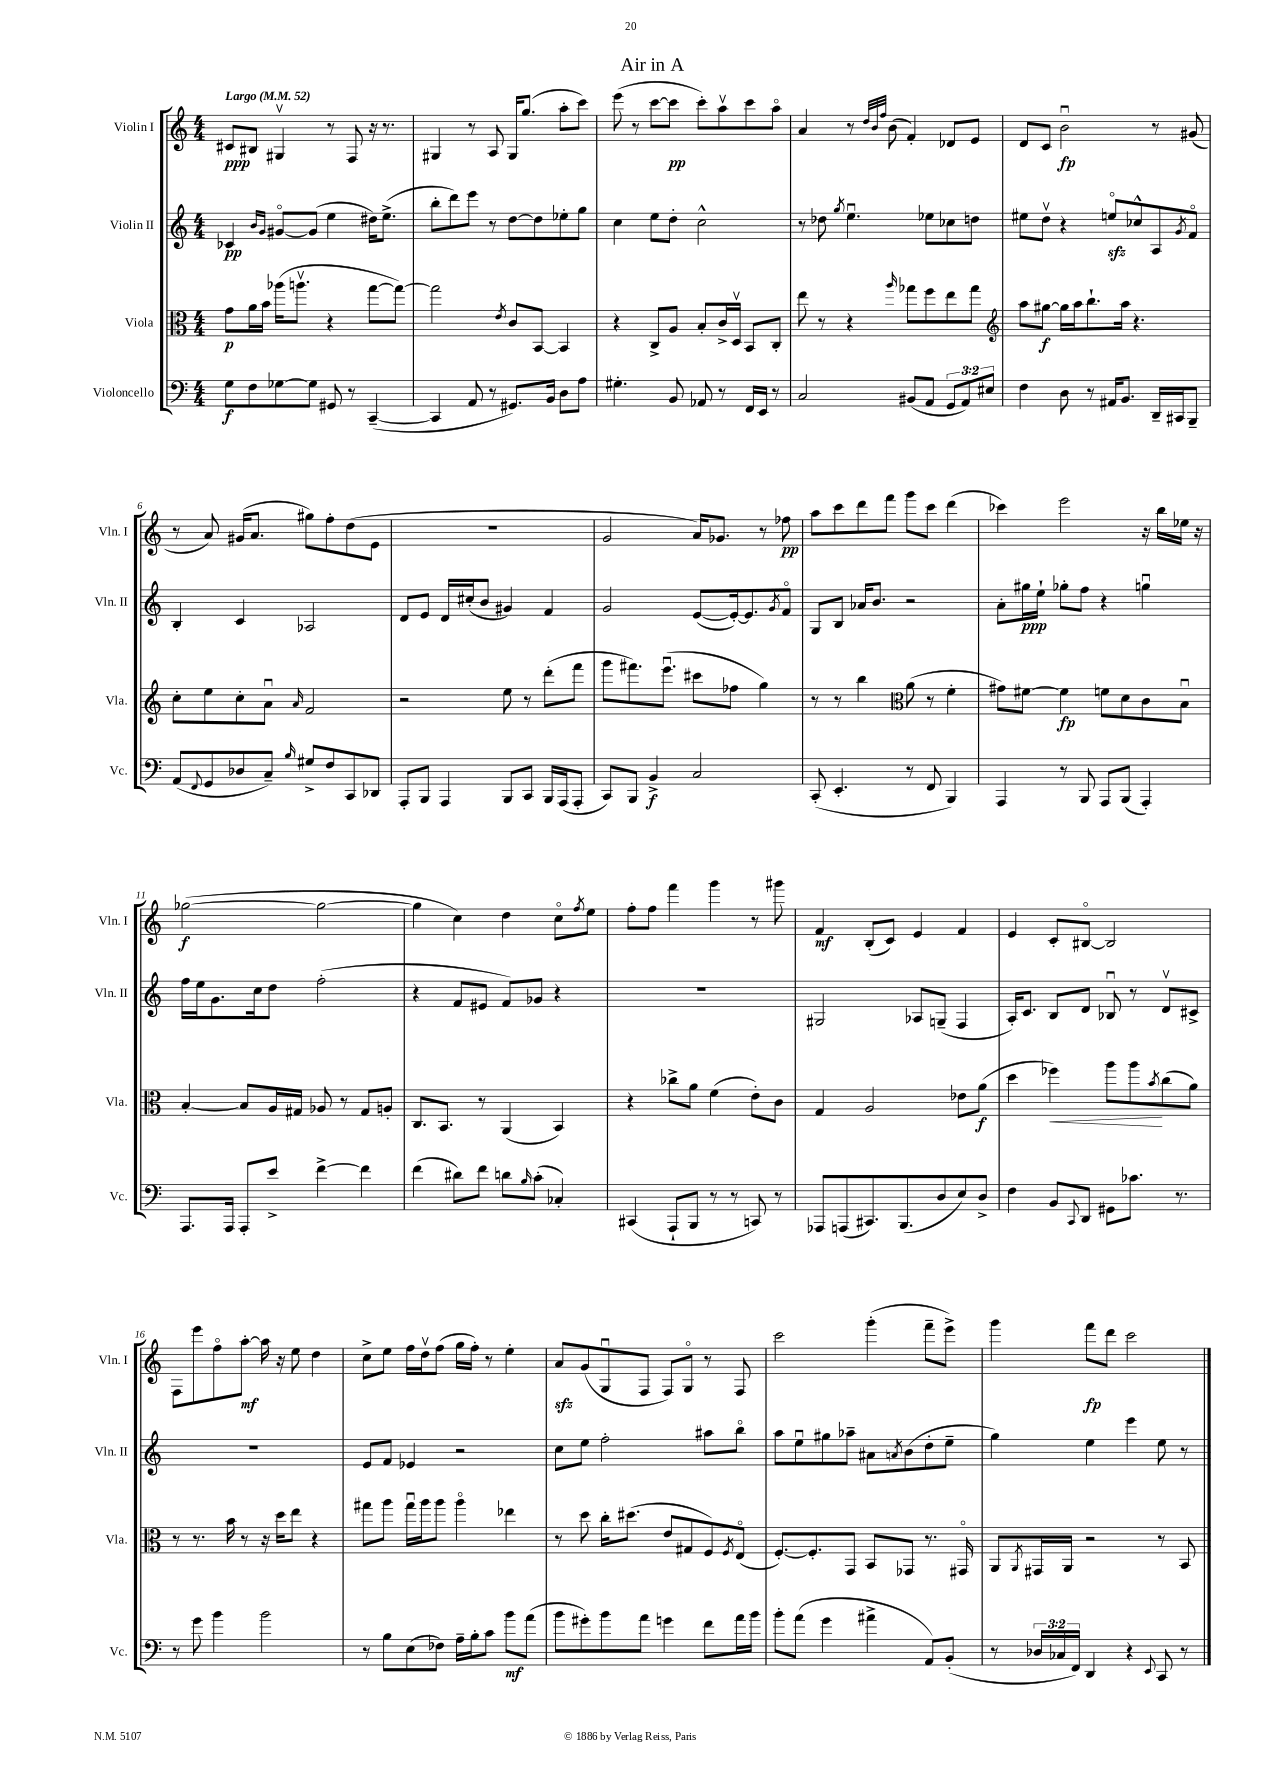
\header { title = "Air in A" }
<<
\new StaffGroup <<
\new Staff = "s0" \with { instrumentName = "Violin I" shortInstrumentName = "Vln. I" } {
    \clef treble \key c \major \numericTimeSignature \time 4/4 \tempo "Largo" 4 = 52
    cis'8\ppp bis8 gis4\upbow r8 f8 r16 r8. |
    gis4 r8 a8 gis16 g''8.( a''8-. c'''8) |
    e'''8( r8 c'''8~ c'''8\pp c'''8-.) a''8\upbow c'''8 a''8\flageolet |
    a'4 r8 \grace { d''32 b'32 f''32 } b'8( f'4-.) des'8 e'8 |
    d'8 c'8 b'2\downbow\fp r8 gis'8( |
    r8 a'8) gis'16( a'8. gis''8) f''8-. d''8( e'8 |
    R1 |
    g'2 a'16) ges'8. r8 fes''8\pp |
    a''8 c'''8 d'''8 f'''8 g'''8 c'''8 d'''4( |
    ces'''4) e'''2 r16 b''16 ees''16 r16 |
    ges''2~\f( ges''2~ |
    ges''4 c''4) d''4 c''8\flageolet \acciaccatura { f''8 } e''8 |
    f''8-. f''8 f'''4 g'''4 r8 gis'''8 |
    f'4\mf b8-.( c'8) e'4 f'4 |
    e'4 c'8-. bis8~\flageolet bis2 |
    f8 e'''8 f''8\flageolet a''8~-.\mf a''16 r16 e''8 d''4 |
    c''8-> e''8 f''16 d''16\upbow f''8( g''16 f''16-.) r8 e''4-. |
    a'8\sfz g'8( g8\downbow f8 f8) g8\flageolet r8 f8 |
    c'''2 g'''4-.( f'''8-- e'''8->) |
    g'''4 f'''8\fp d'''8 c'''2 \bar "|." |
}
\new Staff = "s1" \with { instrumentName = "Violin II" shortInstrumentName = "Vln. II" } {
    \clef treble \key c \major \numericTimeSignature \time 4/4
    ces'4\pp \grace { b'16 g'16 } gis'8~\flageolet gis'8( e''4 dis''16) e''8.->( |
    b''8-. d'''8) e'''8 r8 d''8~ d''8 ees''8-. g''8 |
    c''4 e''8 d''8-. c''2-^ |
    r8 des''8 \acciaccatura { g''8 } e''4.\downbow ees''8 ces''8 d''8 |
    eis''8 d''8\upbow r4 e''8\flageolet\sfz ces''8-^ a8 \acciaccatura { g'8 } f'8\flageolet |
    b4-. c'4 aes2 |
    d'8 e'8 d'16 cis''16-.( b'8 gis'4) f'4 |
    g'2 e'8~( e'16~-.) e'8. \acciaccatura { g'8 } f'8\flageolet |
    g8 b8 aes'16 b'8. r2 |
    a'8-. gis''16\ppp e''16-! ges''8-. f''8 r4 g''4\downbow |
    f''16 e''16 g'8. c''16 d''8 f''2-.( |
    r4 f'8 eis'8 f'8) ges'8 r4 |
    R1 |
    gis2 aes8 g8--( f4 |
    a16-.) c'8. b8 d'8 bes8\downbow r8 d'8\upbow cis'8-> |
    R1 |
    e'8 f'8 ees'4 r2 |
    c''8 e''8 f''2-. ais''8 b''8\flageolet |
    a''8 e''8\downbow gis''8 aes''8-- ais'8 \acciaccatura { a'8 } b'8( d''8-. e''8-- |
    g''4) e''4 e'''4 e''8 r8 \bar "|." |
}
\new Staff = "s2" \with { instrumentName = "Viola" shortInstrumentName = "Vla." } {
    \clef alto \key c \major \numericTimeSignature \time 4/4
    g'8\p a'16 b'16 aes''16( a''8.\upbow r4 g''8~ g''8~) |
    g''2 \acciaccatura { e'8 } c'8 b,8~ b,4 |
    r4 c8-> a8 b8-. c'16-> d16\upbow b,8 c8-. |
    e''8 r8 r4 \grace { a''16 } ges''8 f''8 e''8 ges''8 |
    \clef treble a''8 gis''8~\f gis''16 a''16 b''8.-! a''16 r4. |
    c''8-. e''8 c''8-. a'8\downbow \grace { a'16 } f'2 |
    r2 e''8 r8 d'''8-.( f'''8 |
    g'''8 fis'''8.) e'''8.\downbow( cis'''8 fes''8 g''4) |
    r8 r8 b''4 \clef alto a'8( r8 f'4-. |
    gis'8) fis'8~ fis'4\fp f'8 d'8 c'8 b8\downbow |
    b4~-. b8 a16 gis16 aes8 r8 gis8 a8-. |
    c8. b,8. r8 a,4( b,4) |
    r4 ces''8-> a'8 f'4( e'8-.) c'8 |
    g4 a2 ees'8 a'8\f( |
    d''4 fes''4\<) a''8 a''8\! \acciaccatura { b'8 } c''8( a'8) |
    r8 r8. b'16 r8 r16 d''16 e''8 r4 |
    gis''8 a''8 gis''16\downbow a''16 a''8 a''4\flageolet ees''4 |
    r8 d''8 c''16-. dis''8.( e'8 gis8 f8) \acciaccatura { f8 } e8\flageolet( |
    f8.~-.) f8.-. g,8 b,8 ges,8 r8. gis,16\flageolet |
    a,8 \acciaccatura { a,8 } gis,16 a,16 r2 r8 b,8 \bar "|." |
}
\new Staff = "s3" \with { instrumentName = "Violoncello" shortInstrumentName = "Vc." } {
    \clef bass \key c \major \numericTimeSignature \time 4/4 \override Staff.TupletNumber.text = #tuplet-number::calc-fraction-text
    g8\f f8 ges8~ ges8 gis,8 r8 c,4~--( |
    c,4 a,8 r8 gis,8.) b,16 d8 a8 |
    gis4.-. b,8 aes,8 r8 f,16 e,16 r8 |
    c2 bis,8( a,8 \tuplet 3/2 { g,8 a,8) eis8 } |
    f4 d8 r8 ais,16 b,8. d,16-- cis,16 b,,8-- |
    a,8( \appoggiatura { f,8 } g,8 des8 c8--) \grace { b16 } gis8-> f8 c,8 des,8 |
    a,,8-. b,,8 a,,4 b,,8 c,8 b,,16 a,,16( a,,8-. |
    c,8) b,,8 b,4->\f c2 |
    c,8-.( e,4.-. r8 f,8 b,,4) |
    a,,4 r8 b,,8 a,,8 b,,8( a,,4-.) |
    a,,8. a,,16 a,,8-. e'8-> f'4~-> f'4 |
    f'4( dis'8) f'8 d'8 \grace { b16 } c'8-.( ces4-.) |
    cis,4( a,,8-! b,,8 r8 r8 c,8) r8 |
    aes,,8 a,,8( cis,8.) b,,8.( d8 e8) d8-> |
    f4 b,8 \appoggiatura { c,8 } d,8 gis,8 ces'8. r8. |
    r8 g'8 b'4 b'2 |
    r8 b8 e8( fes8) a16-- b16-. c'8 b'8\mf a'8( |
    b'8 gis'8-.) b'8 a'8 g'4 f'8 a'16 b'16 |
    b'8-. a'8( g'4 ais'4-> a,8) b,8-.( |
    r8 \tuplet 3/2 { des16 ces16 f,16) } d,4 r4 \appoggiatura { e,8 } c,8 r8 \bar "|." |
}
>>
>>
